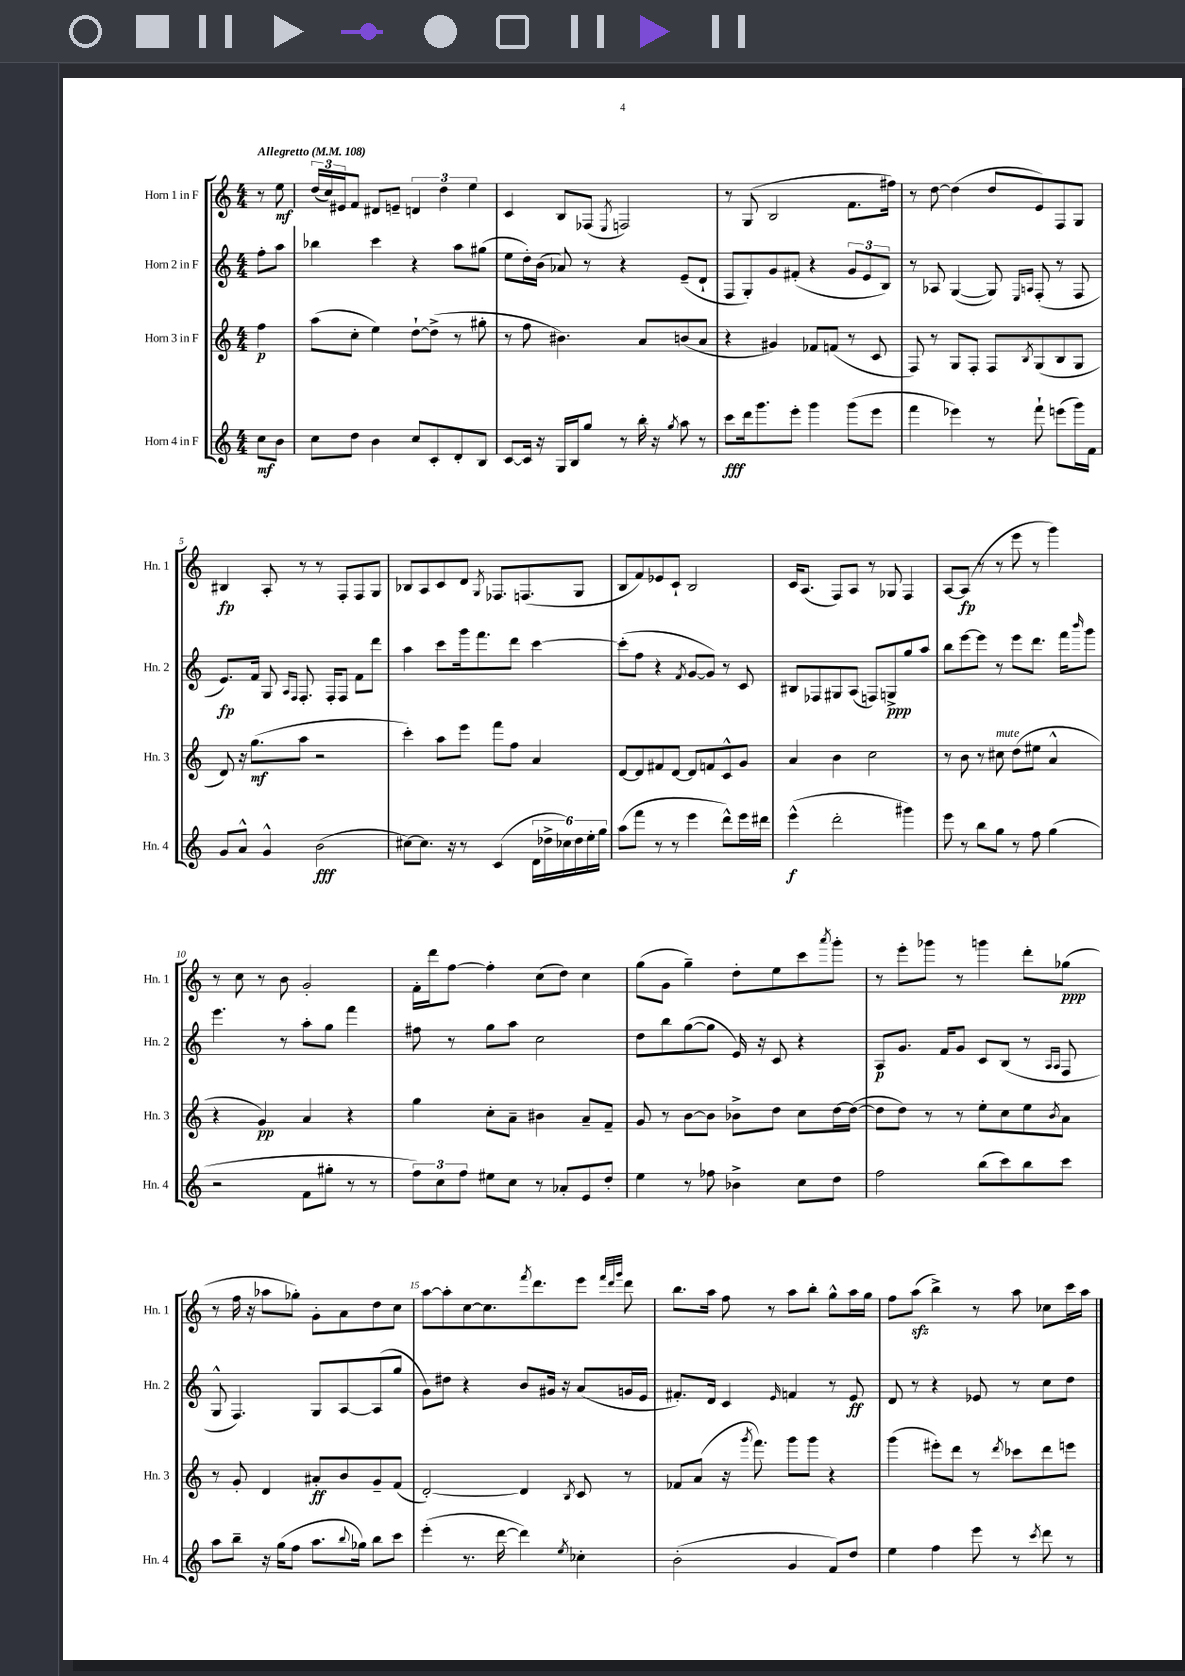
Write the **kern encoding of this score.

**kern	**kern	**kern	**kern
*staff4	*staff3	*staff2	*staff1
*clefG2	*clefG2	*clefG2	*clefG2
*k[]	*k[]	*k[]	*k[]
*M4/4	*M4/4	*M4/4	*M4/4
*MM108	*MM108	*MM108	*MM108
8cc	4ff	8ff'	8r
8b	.	8aa	8ee
=	=	=	=
8cc	(8aa	4bb-	(24dd
.	.	.	24cc)
.	.	.	24e#
8dd	8cc'	.	8f
4b	4ee)	4ccc	8d#
.	.	.	8e~
8cc	[8dd`	4r	6d
8c'	(8dd^]	.	.
.	.	.	6dd
8d'	8r	8aa	.
.	.	.	6ee
8B	8gg#'	(8gg#	.
=	=	=	=
[8c	8r	8ee	4c
16c]	8ff	16dd')	.
16r	.	(16b	.
16G	4.b#)	8a-)	8B
16B	.	.	.
8gg	.	8r	(8F-
.	.	.	8qE
8r	.	4r	2F)
16bb'	8a	.	.
16r	.	.	.
8qgg	.	.	.
8aa	(8b	(8e~	.
8r	8a	8d`	.
=	=	=	=
8ccc	4r	8F	8r
16ddd	.	8G')	(8G
8.ggg	.	.	.
.	4g#)	8g	2B
8eee'	.	(8f#'	.
4ggg	8f-	4r	.
.	(8f	.	.
(8ggg	8r	12g	8.f
.	.	12e	.
8eee	8c	.	.
.	.	12B)	.
.	.	.	16ff#)
=	=	=	=
4fff	8F)	8r	8r
.	8r	8A-	[8dd
4eee-)	8G	([4G	(4dd]
.	8F'	.	.
8r	8F	8G])	8dd
.	.	16qqE	.
.	8qB	16qqA	.
8fff`	(8G	(8F'	8e)
(8eee	8B	8r	8F
16ggg)	8G	8F	8G
16f	.	.	.
=	=	=	=
8g	8d)	8.e)	4B#
8a^^	16r	.	.
.	(8.gg	16f	.
4g^^	.	8G	8A'
.	.	16qqA	.
.	.	16qqF	.
.	8aa	8.F'	8r
(2b	2r	.	8r
.	.	16F'	.
.	.	8F	8F'
.	.	8f	8F
.	.	8ddd	8G
=	=	=	=
[8cc#)	4ccc')	4aa	8B-
8.cc#]	.	.	8A
.	8aa	8ccc	8c
16r	.	.	.
8r	8eee	16ggg	8d
.	.	8.fff	.
.	.	.	8qG
(4c	8fff	.	8.F-
.	8ff	8ddd	.
.	.	.	(8.F
24d	4a	[4ccc	.
24dd-^	.	.	.
24cc-)	.	.	.
24dd-	.	.	8G
24ee'	.	.	.
24gg	.	.	.
=	=	=	=
(8aa	[8d	(8ccc']	8B
8fff	8d]	8ff	8f)
8r	8f#	4r	8e-
8r	[8d	.	8c`
.	.	8qf	.
4eee	8d]	[8g	2B
.	8f	8g])	.
8ddd^^)	8c^^	8r	.
16eee	8g	8c	.
16ddd#	.	.	.
=	=	=	=
(4eee^^	4a	8B#	16c
.	.	.	(8.A
.	.	8F-	.
2ddd'	4b	8G#	8F)
.	.	(8A	8A
.	2cc	8F)	8r
.	.	8G^	8G-
4ggg#)	.	8gg	4F
.	.	8aa	.
=	=	=	=
8eee	8r	8bb	[8A
8r	8b	[8eee	(8A]
8bb	8r	8eee]	8r
8gg	8cc#	8r	8r
8r	(8dd	8eee	8eee
8ff	8ee#	8.ddd	8r
(4gg	4a^^	.	4ggg)
.	.	16fff	.
.	.	16qqbbb	.
.	.	8ggg	.
=	=	=	=
2r	4r	4.eee	8r
.	.	.	8cc
.	4g)	.	8r
.	.	8r	8b
8f	4a	8aa'	2g'
8gg#'	.	8gg	.
8r	4r	4fff	.
8r	.	.	.
=	=	=	=
12ff)	4gg	8ff#	16f'
.	.	.	16ddd
12cc	.	.	.
.	.	8r	[8ff
12ff	.	.	.
8ee#	8cc'	8gg	4ff']
8cc	8a~	8aa	.
8r	4b#	2cc	(8cc
8a-'	.	.	8dd)
8e	8a~	.	4cc
8dd'	8f~	.	.
=	=	=	=
4ee	8g	8dd	(8gg
.	8r	8bb	8g
8r	[8b	([8gg	4gg~)
8ff-	8b]	8gg]	.
4b-^	8b-^	16e)	8dd'
.	.	16r	.
.	8dd	8c	8ee
8cc	8cc	4r	8ccc
.	.	.	8qaaa
8dd	[16dd	.	8ggg'
.	(16dd_	.	.
=	=	=	=
2ff	8dd]	8A	8r
.	8dd)	8.g	8eee'
.	8r	.	8ggg-
.	.	16f	.
.	8r	8g	8r
(8bb	8ee'	8c	4ggg
8ccc)	8cc	(8B	.
8bb	8ee	8r	8ddd'
.	.	16qqA	.
.	8qb	16qqA	.
8ccc	8a	8F	(8gg-
=	=	=	=
8aa	8r	8G^^	8r
8bb~	8g'	4.F)	16ff
.	.	.	16r
16r	4d	.	8aa-
(16gg	.	.	.
8ff	.	.	8gg-')
8.aa	8a#'	8G	8g'
.	8b	[8A	8a
8qqbb	.	.	.
16gg-)	.	.	.
8bb	8g~	(8A]	8dd
8ccc	(8f	8gg	8cc
=	=	=	=
(4eee'	[2d')	8g)	[8aa
.	.	8dd#	8aa']
8.r	.	4r	[8cc
.	.	.	8.cc]
[16ddd	.	.	.
4ddd])	4d]	8b	.
.	.	.	8qfff
.	.	.	8.ddd
.	.	16g#	.
.	.	16r	.
8qee	8qB	.	.
4cc-'	8c	(8a	8eee
.	.	.	32qqfff
.	.	.	32qqddd
.	.	.	32qqggg
.	8r	16g	8ddd
.	.	16e	.
=	=	=	=
(2b'	8f-	8.f#')	8.bb
.	(8a	.	.
.	.	16d	16aa
.	16r	4c	8ff
.	8qggg	.	.
.	8.fff)	.	.
.	.	.	8r
.	.	16qqe	.
4g	8ggg	4f	8aa
.	8ggg	.	8bb'
8f)	4r	8r	8gg^^
8dd	.	8e	16aa
.	.	.	16gg
=	=	=	=
4ee	(4ggg	8d	8ff
.	.	8r	(8aa
4ff	8eee#')	4r	4bb^)
.	8ddd	.	.
8eee	8r	8e-	8r
.	8qddd	.	.
8r	8ccc-	8r	8aa
8qccc	.	.	.
8ddd	8ddd	8cc	8cc-
8r	8eee	8dd	16ccc
.	.	.	16aa
==	==	==	==
*-	*-	*-	*-
